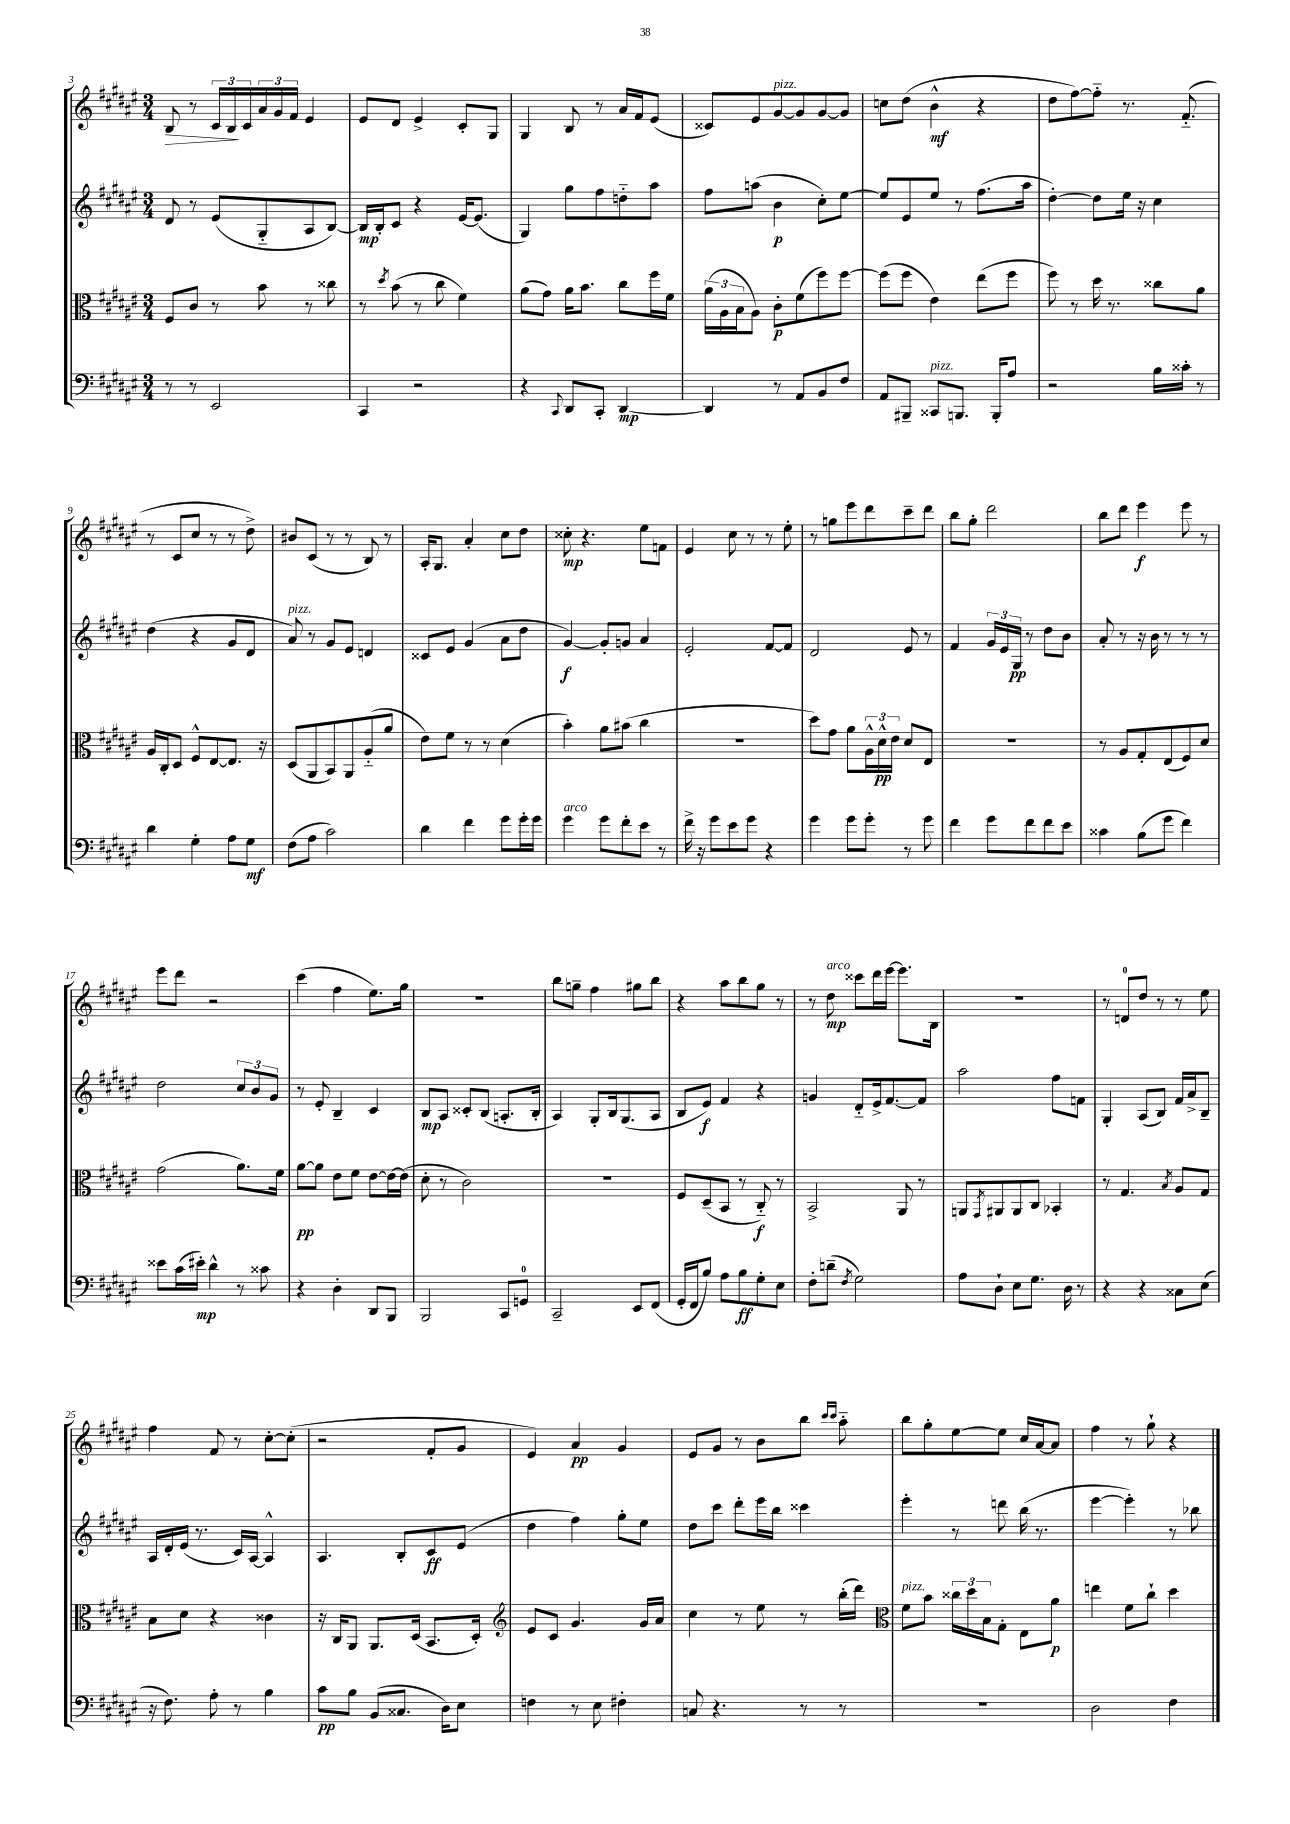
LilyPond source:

<<
\new StaffGroup <<
\new Staff = "s0" {
    \clef treble \key fis \major \numericTimeSignature \time 3/4
    b8\> r8 \tuplet 3/2 { cis'16 b16\! cis'16 } \tuplet 3/2 { ais'16 gis'16 fis'16 } eis'4 |
    eis'8 dis'8 eis'4-> cis'8-. gis8 |
    gis4 b8 r8 ais'16 fis'16 eis'8( |
    cisis'8) eis'8 gis'8~^\markup { \italic "pizz." } gis'8 gis'8~ gis'8 |
    c''8 dis''8( b'4-^\mf r4 |
    dis''8 fis''8~) fis''8-_ r8. fis'8.-_( |
    r8 cis'8 cis''8 r8 r8 dis''8->) |
    bis'8 cis'8( r8 r8 b8) r8 |
    ais16-. gis8. ais'4-. cis''8 dis''8 |
    cisis''8-.\mp r4. eis''8 f'8 |
    eis'4 cis''8 r8 r8 eis''8-. |
    r8 g''8 eis'''8 dis'''8 cis'''8-- dis'''8 |
    b''8 gis''8-. dis'''2 |
    b''8 dis'''8 eis'''4\f eis'''8 r8 |
    eis'''8 dis'''8 r2 |
    cis'''4( fis''4 eis''8.) gis''16 |
    R2. |
    b''8 g''8-- fis''4 gis''8 b''8 |
    r4 ais''8 b''8 gis''8 r8 |
    r8 dis''8\mp^\markup { \italic "arco" } cisis'''8 dis'''16 eis'''16~ eis'''8. b16 |
    R2. |
    r8 d'8-0 dis''8 r8 r8 eis''8 |
    fis''4 fis'8 r8 cis''8~-. cis''8-.( |
    r2 fis'8-. gis'8 |
    eis'4) ais'4\pp gis'4 |
    eis'8 gis'8 r8 b'8 b''8 \grace { cis'''16 cis'''16 } ais''8-_ |
    b''8 gis''8-. eis''8~ eis''8 cis''16 ais'16~ ais'8 |
    fis''4 r8 gis''8-! r4 \bar "|." |
}
\new Staff = "s1" {
    \clef treble \key fis \major \numericTimeSignature \time 3/4
    dis'8 r8 eis'8( gis8-_ ais8 b8~) |
    b16\mp b16-. cis'8 r4 eis'16~ eis'8.( |
    gis4) gis''8 fis''8 d''8-_ ais''8 |
    fis''8 a''8( b'4\p cis''8-.) eis''8~ |
    eis''8 eis'8 eis''8 r8 fis''8.( ais''16 |
    dis''4~-.) dis''8 eis''16 r16 cis''4 |
    dis''4( r4 gis'8 dis'8 |
    ais'8^\markup { \italic "pizz." }) r8 gis'8 eis'8 d'4 |
    cisis'8 eis'8 gis'4( ais'8 dis''8 |
    gis'4~\f) gis'8-. g'8 ais'4 |
    eis'2-. fis'8~ fis'8 |
    dis'2 eis'8 r8 |
    fis'4 \tuplet 3/2 { gis'16 eis'16 gis16\pp } r8 dis''8 b'8 |
    ais'8-. r8 r16 b'16 r8 r8 r8 |
    dis''2 \tuplet 3/2 { cis''8 b'8 gis'8 } |
    r8 eis'8-. b4-- cis'4 |
    b8\mp ais8 cisis'8-. b8( a8.-. b16-. |
    ais4) gis8-. b16 gis8.( ais8 |
    b8 eis'8\f) fis'4 r4 |
    g'4 dis'8-_ eis'16-> fis'8.~ fis'8 |
    ais''2 fis''8 f'8 |
    gis4-. ais8( b8) fis'16 ais'16-> b8-- |
    ais16 dis'16-. eis'16( r8. cis'16) ais16~ ais4-^ |
    ais4. b8-. cis'8\ff eis'8( |
    dis''4 fis''4) gis''8-. eis''8 |
    dis''8 cis'''8 dis'''8-. eis'''16 b''16 cisis'''4 |
    eis'''4-. r8 d'''8 b''16( r8. |
    eis'''4~ eis'''4-.) r8 bes''8 \bar "|." |
}
\new Staff = "s2" {
    \clef alto \key fis \major \numericTimeSignature \time 3/4
    fis8 cis'8 r8 b'8 r8 cisis''8 |
    r8 \acciaccatura { dis''8 } b'8( r8 cis''8 fis'4) |
    ais'8( gis'8) ais'16 b'8. cis''8 fis''16 fis'16 |
    \tuplet 3/2 { ais'16( ais16 b16 } ais8) cis'8-.\p fis'8( fis''8) fis''8~ |
    fis''8( fis''8 eis'4) eis''8( fis''8 |
    fis''8) r8 dis''16 r8. cisis''8 ais'8 |
    ais16 cis16-. dis8 fis8-^ eis8~ eis8. r16 |
    dis8( ais,8 b,8) ais,8 ais8-_( ais'8 |
    eis'8) fis'8 r8 r8 dis'4( |
    b'4-.) ais'8 bis'8( cis''4 |
    R2. |
    dis''8) gis'8 ais'8 \tuplet 3/2 { ais16-^ dis'16-^\pp eis'16 } dis'8 eis8 |
    R2. |
    r8 ais8 gis8-. eis8( fis8) dis'8 |
    gis'2( ais'8.) fis'16 |
    ais'8~\pp ais'8 eis'8 fis'8 eis'8~ eis'16~ eis'16( |
    dis'8-. r8 cis'2) |
    r2. |
    fis8 dis8--( b,8 r8 cis8-_\f) r8 |
    b,2-> ais,8 r8 |
    a,8 \acciaccatura { gis,8 } ais,8 ais,8 cis8 bes,4-. |
    r8 gis4. \acciaccatura { b8 } ais8 gis8 |
    b8 dis'8 r4 cisis'4 |
    r16 cis16 ais,8 ais,8. dis16( b,8. dis16-.) |
    \clef treble eis'8 cis'8 gis'4. gis'16 ais'16 |
    cis''4 r8 eis''8 r8 b''16-.( dis'''16) |
    \clef alto fis'8^\markup { \italic "pizz." } b'8 \tuplet 3/2 { cisis''16 dis''16 b16 } gis8-. eis8 ais'8\p |
    e''4 fis'8 cis''8-! dis''4 \bar "|." |
}
\new Staff = "s3" {
    \clef bass \key fis \major \numericTimeSignature \time 3/4
    r8 r8 eis,2 |
    cis,4 r2 |
    r4 \appoggiatura { cis,8 } dis,8 cis,8-. dis,4~\mp |
    dis,4 r8 ais,8 b,8 fis8 |
    ais,8 bis,,8-- cisis,8^\markup { \italic "pizz." } b,,8. b,,16-. ais8 |
    r2 b16 cisis'16-. r8 |
    dis'4 gis4-. ais8 gis8\mf |
    fis8( ais8 cis'2) |
    dis'4 fis'4 gis'8 gis'16-. gis'16 |
    gis'4^\markup { \italic "arco" } gis'8 fis'8-. eis'8 r8 |
    fis'16-> r16 gis'8 eis'8 gis'8 r4 |
    gis'4 gis'8 gis'8-. r8 gis'8 |
    fis'4 gis'8 fis'8 fis'8 eis'8 |
    cisis'4 b8( gis'8 fis'4) |
    eisis'8 cis'16( eis'16-.\mp) dis'4-^ r8 cisis'8 |
    r4 dis4-. dis,8 b,,8 |
    b,,2 cis,8 g,8-0 |
    cis,2-- eis,8 fis,8( |
    gis,16-. fis,16 b8) ais8 b8\ff gis8-. eis8 |
    fis8-. d'8--( \acciaccatura { fis8 } gis2) |
    ais8 dis8-! eis8 gis8. dis16 r8 |
    r4 r4 cisis8 eis8( |
    r16 fis8.) ais8-. r8 b4 |
    cis'8\pp b8 b,8( cisis8. dis16) eis8 |
    f4 r8 eis8 fis4-. |
    c8 r4. r8 r8 |
    R2. |
    dis2 fis4 \bar "|." |
}
>>
>>
\layout { \context { \Score currentBarNumber = #3 } }
